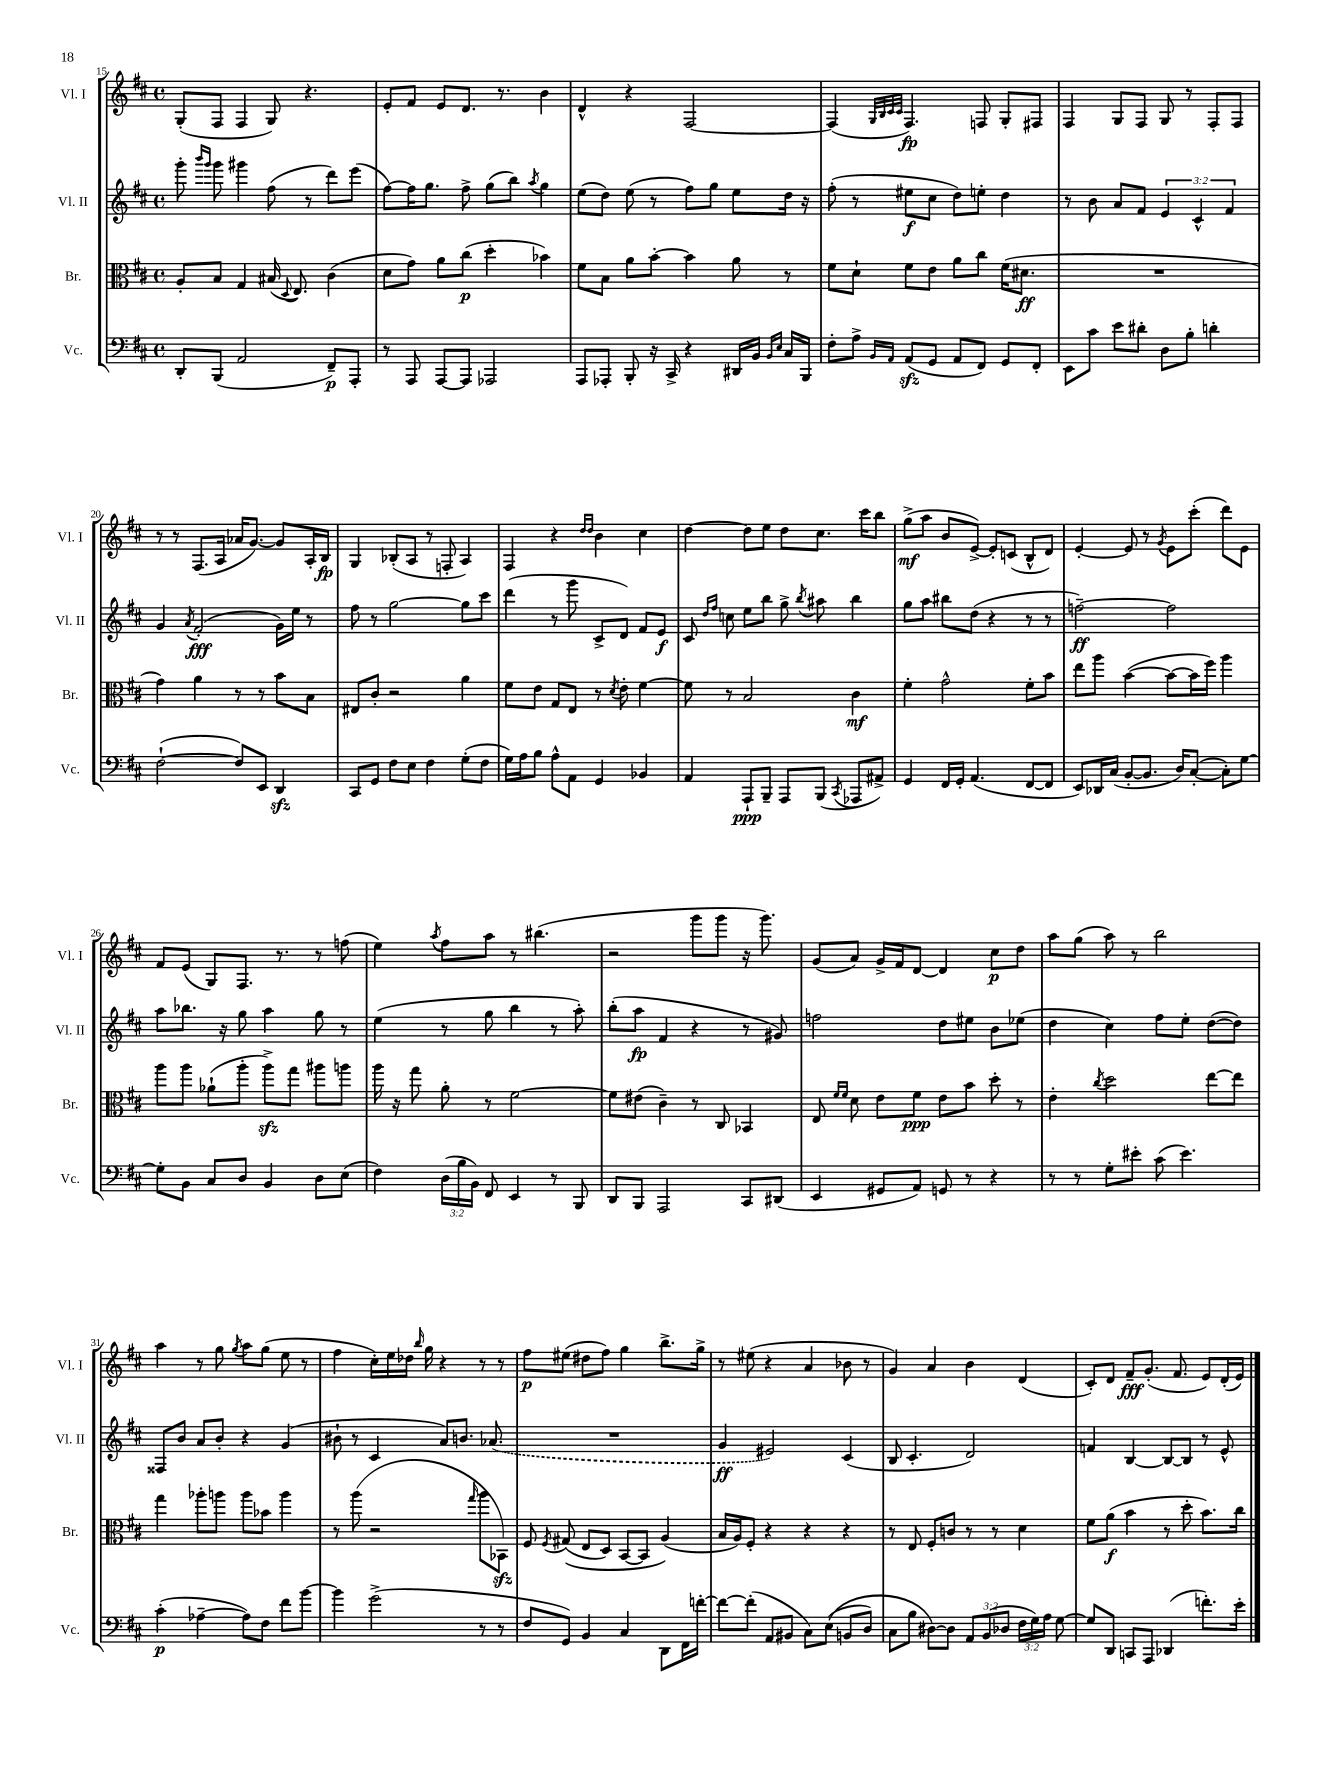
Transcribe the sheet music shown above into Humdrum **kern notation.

**kern	**kern	**kern	**kern
*staff4	*staff3	*staff2	*staff1
*clefF4	*clefC3	*clefG2	*clefG2
*k[f#c#]	*k[f#c#]	*k[f#c#]	*k[f#c#]
*M4/4	*M4/4	*M4/4	*M4/4
*met(c)	*met(c)	*met(c)	*met(c)
8DD'	8A'	8ggg'	(8G'
.	.	16qqbbb	.
.	.	16qqggg	.
(8BBB	8B	8ggg	8F#
2AA	4G	4ggg#	4F#
.	(16B#	(8ff#	8G)
.	8qqD	.	.
.	8.E)	.	.
.	.	8r	4.r
8FF#~)	(4c#	8ddd)	.
8AAA'	.	(8eee	.
=	=	=	=
8r	8d	[8ff#)	8e'
8AAA	8g)	16ff#]	8f#
.	.	8.gg	.
[8AAA	8a	.	8e
8AAA]	(8cc#	8ff#^	8.d
2AAA-	4dd'	(8gg	.
.	.	.	8.r
.	.	8bb)	.
.	.	8qaa	.
.	4b-)	4gg	4b
=	=	=	=
8AAA	8f#	(8ee	4d^^
8AAA-'	8B	8dd)	.
8BBB'	8a	(8ee	4r
16r	[8b'	8r	.
16CC#^	.	.	.
4r	4b]	8ff#)	[2F#
.	.	8gg	.
16DD#	8a	8ee	.
16BB	.	.	.
16qqBB	.	.	.
16qqE	.	.	.
16C#	8r	16dd	.
16BBB	.	16r	.
=	=	=	=
8F#'	8f#	(8ff#'	(4F#]
8A^	8d`	8r	.
.	.	.	32qqG
.	.	.	32qqB
16qqBB	.	.	32qqc#
16qqAA	.	.	32qqc#
(8AA	8f#	8ee#	4.F#)
8GG	8e	8cc#	.
8AA	8a	8dd)	.
8FF#)	8cc#	8ee'	8F
8GG	(16f#	4dd	8G'
.	8.d#	.	.
8FF#'	.	.	8F#
=	=	=	=
8EE	1r	8r	4F#
8c#	.	8b	.
8e	.	8a	8G
8d#'	.	8f#	8F#
8D	.	6e	8G
8B'	.	.	8r
.	.	6c#^^	.
4d'	.	.	8F#'
.	.	6f#	.
.	.	.	8F#
=	=	=	=
([2F#`	4g)	4g	8r
.	.	.	8r
.	.	8qa	.
.	4a	(2f#'	(8.F#
.	.	.	16A
8F#])	8r	.	16a-
.	.	.	[8.g)
8EE	8r	.	.
4DD	8b	16g)	8g]
.	.	16ee	.
.	8B	8r	16A'
.	.	.	16B
=	=	=	=
8CC#	8E#	8ff#	4G
8GG	8c#'	8r	.
8F#	2r	[2gg	(8B-'
8E	.	.	8A
4F#	.	.	8r
.	.	.	8F'
(8G'	4a	8gg]	4A)
8F#	.	8ccc#	.
=	=	=	=
16G)	8f#	(4ddd	4F#
16A	.	.	.
8B	8e	.	.
8A^^	8G	8r	4r
8AA	8E	8ggg	.
.	.	.	16qqdd
.	.	.	16qqdd
4GG	8r	8c#^	4b
.	8qd	.	.
.	8e'	8d)	.
4BB-	[4f#	8f#	4cc#
.	.	8e	.
=	=	=	=
4AA	8f#]	8c#	[4dd
.	.	16qqdd	.
.	.	16qqff#	.
.	8r	8cc	.
8AAA`	2B	8ee	8dd]
8BBB~	.	8bb	8ee
8AAA	.	8gg^	8dd
.	.	8qbb	.
(8BBB	.	8aa#	8.cc#
8qCC#	.	.	.
8AAA-	4c#	4bb	.
.	.	.	16ccc#
8AA#^)	.	.	8bb
=	=	=	=
4GG	4f#'	8gg	(8gg^
.	.	8aa	8aa
16FF#	2g^^	8bb#	8b
16GG'	.	.	.
(4.AA	.	(8dd	[8e^)
.	.	4r	8e']
.	.	.	(8c
[8FF#	8f#'	8r	8B^^
8FF#]	8b	8r	8d)
=	=	=	=
8EE)	8ee	[2ff~)	[4e'
16DD-	8aa	.	.
(16C#	.	.	.
[8BB'	([4b	.	8e]
8.BB]	.	.	8r
.	.	.	8qg
.	8b_	2ff]	8e
16D)	.	.	.
([8C#'	16b]	.	(8ccc#'
.	16ff#)	.	.
8C#'])	4aa	.	8ddd)
[8G	.	.	8e
=	=	=	=
8G']	8aa	8aa	8f#
8BB	8aa	8.bb-	(8e
8C#	(8a-`	.	8G)
.	.	16r	.
8D	8aa'	8gg	8.F#
4BB	8aa^)	4aa	.
.	.	.	8.r
.	8gg	.	.
8D	8aa#	8gg	8r
(8E	8aa	8r	(8ff
=	=	=	=
4F#)	16aa	(4ee	4ee)
.	16r	.	.
.	8gg	.	.
.	.	.	8qaa
(24D	8a'	8r	8ff#
24B	.	.	.
24BB)	.	.	.
8FF#	8r	8gg	8aa
4EE	[2f#	4bb	8r
.	.	.	(4.bb#
8r	.	8r	.
8BBB	.	8aa')	.
=	=	=	=
8DD	8f#]	(8bb'	2r
8BBB	(8e#	8aa	.
2AAA	4c#~)	4f#	.
.	8r	4r	8ggg
.	8C#	.	8ggg
8CC#	4BB-	8r	16r
.	.	.	8.ggg)
(8DD#	.	8g#)	.
=	=	=	=
4EE	8E	2ff	(8g
.	16qqf#	.	.
.	16qqf#	.	.
.	8d	.	8a)
8GG#	8e	.	16g^
.	.	.	16f#
8AA)	8f#	.	[8d
8GG	8e	8dd	4d]
8r	8b	8ee#	.
4r	8dd'	8b	8cc#
.	8r	(8ee-	8dd
=	=	=	=
8r	4e'	4dd	8aa
8r	.	.	(8gg
.	8qcc#	.	.
8G'	2dd	4cc#)	8aa)
8e#'	.	.	8r
(8c#	.	8ff#	2bb
4.e#)	.	8ee'	.
.	[8ee	([8dd	.
.	8ee]	8dd])	.
=	=	=	=
(4c#'	4gg	8F##	4aa
.	.	8b	.
[4A-~	8aa-'	8a	8r
.	8aa	8b'	8gg
.	.	.	8qgg
8A-])	8aa	4r	8aa
8F#	8b-	.	(8gg
8f#	4aa	(4g	8ee
[8b	.	.	8r
=	=	=	=
4b]	8r	8b#`	4ff#
.	(8aa	8r	.
(2g^	2r	4c#	16cc#')
.	.	.	16ee
.	.	.	16dd-
.	.	.	16qqbb
.	.	.	16gg
.	.	8a)	4r
.	.	8.b	.
.	16qqgg	.	.
8r	8aa	.	8r
.	.	(8.a-	.
8r	8BB-)	.	8r
=	=	=	=
8F#	8F#	1r	8ff#
.	8qF#	.	.
8GG)	&((8G#	.	(8ee#
4BB	8E	.	8dd#
.	8D)	.	8ff#)
4C#	[8BB	.	4gg
.	8BB]	.	.
8DD	(4A&)	.	8.bb^
16FF#	.	.	.
[16f'	.	.	16gg^
=	=	=	=
8f_	16B	4g	8r
.	16A)	.	.
(8f']	8F#'	.	(8ee#
8AA	4r	2e#)	4r
8BB#	.	.	.
8C#)	4r	.	4a
&((8E	.	.	.
8BB	4r	(4c#	8b-
8D)	.	.	8r
=	=	=	=
8C#	8r	8B	4g)
8B	8E	4.c#'	.
[8D#&)	8F#'	.	4a
8D#]	8c	.	.
12AA	8r	2d)	4b
(12BB	.	.	.
.	8r	.	.
12D-	.	.	.
24F#	4d	.	(4d
24G)	.	.	.
24A	.	.	.
[8G	.	.	.
=	=	=	=
8G]	8f#	4f	8c#')
8DD	(8a	.	8d
8CC	4b	[4B	8f#~
8AAA	.	.	(8.g'
(4DD-	8r	8B_	.
.	.	.	8.f#
.	8dd'	8B]	.
8.f')	8.b)	8r	8e)
.	.	8e^^	(16d'
16e'	16cc#	.	16e)
==	==	==	==
*-	*-	*-	*-
